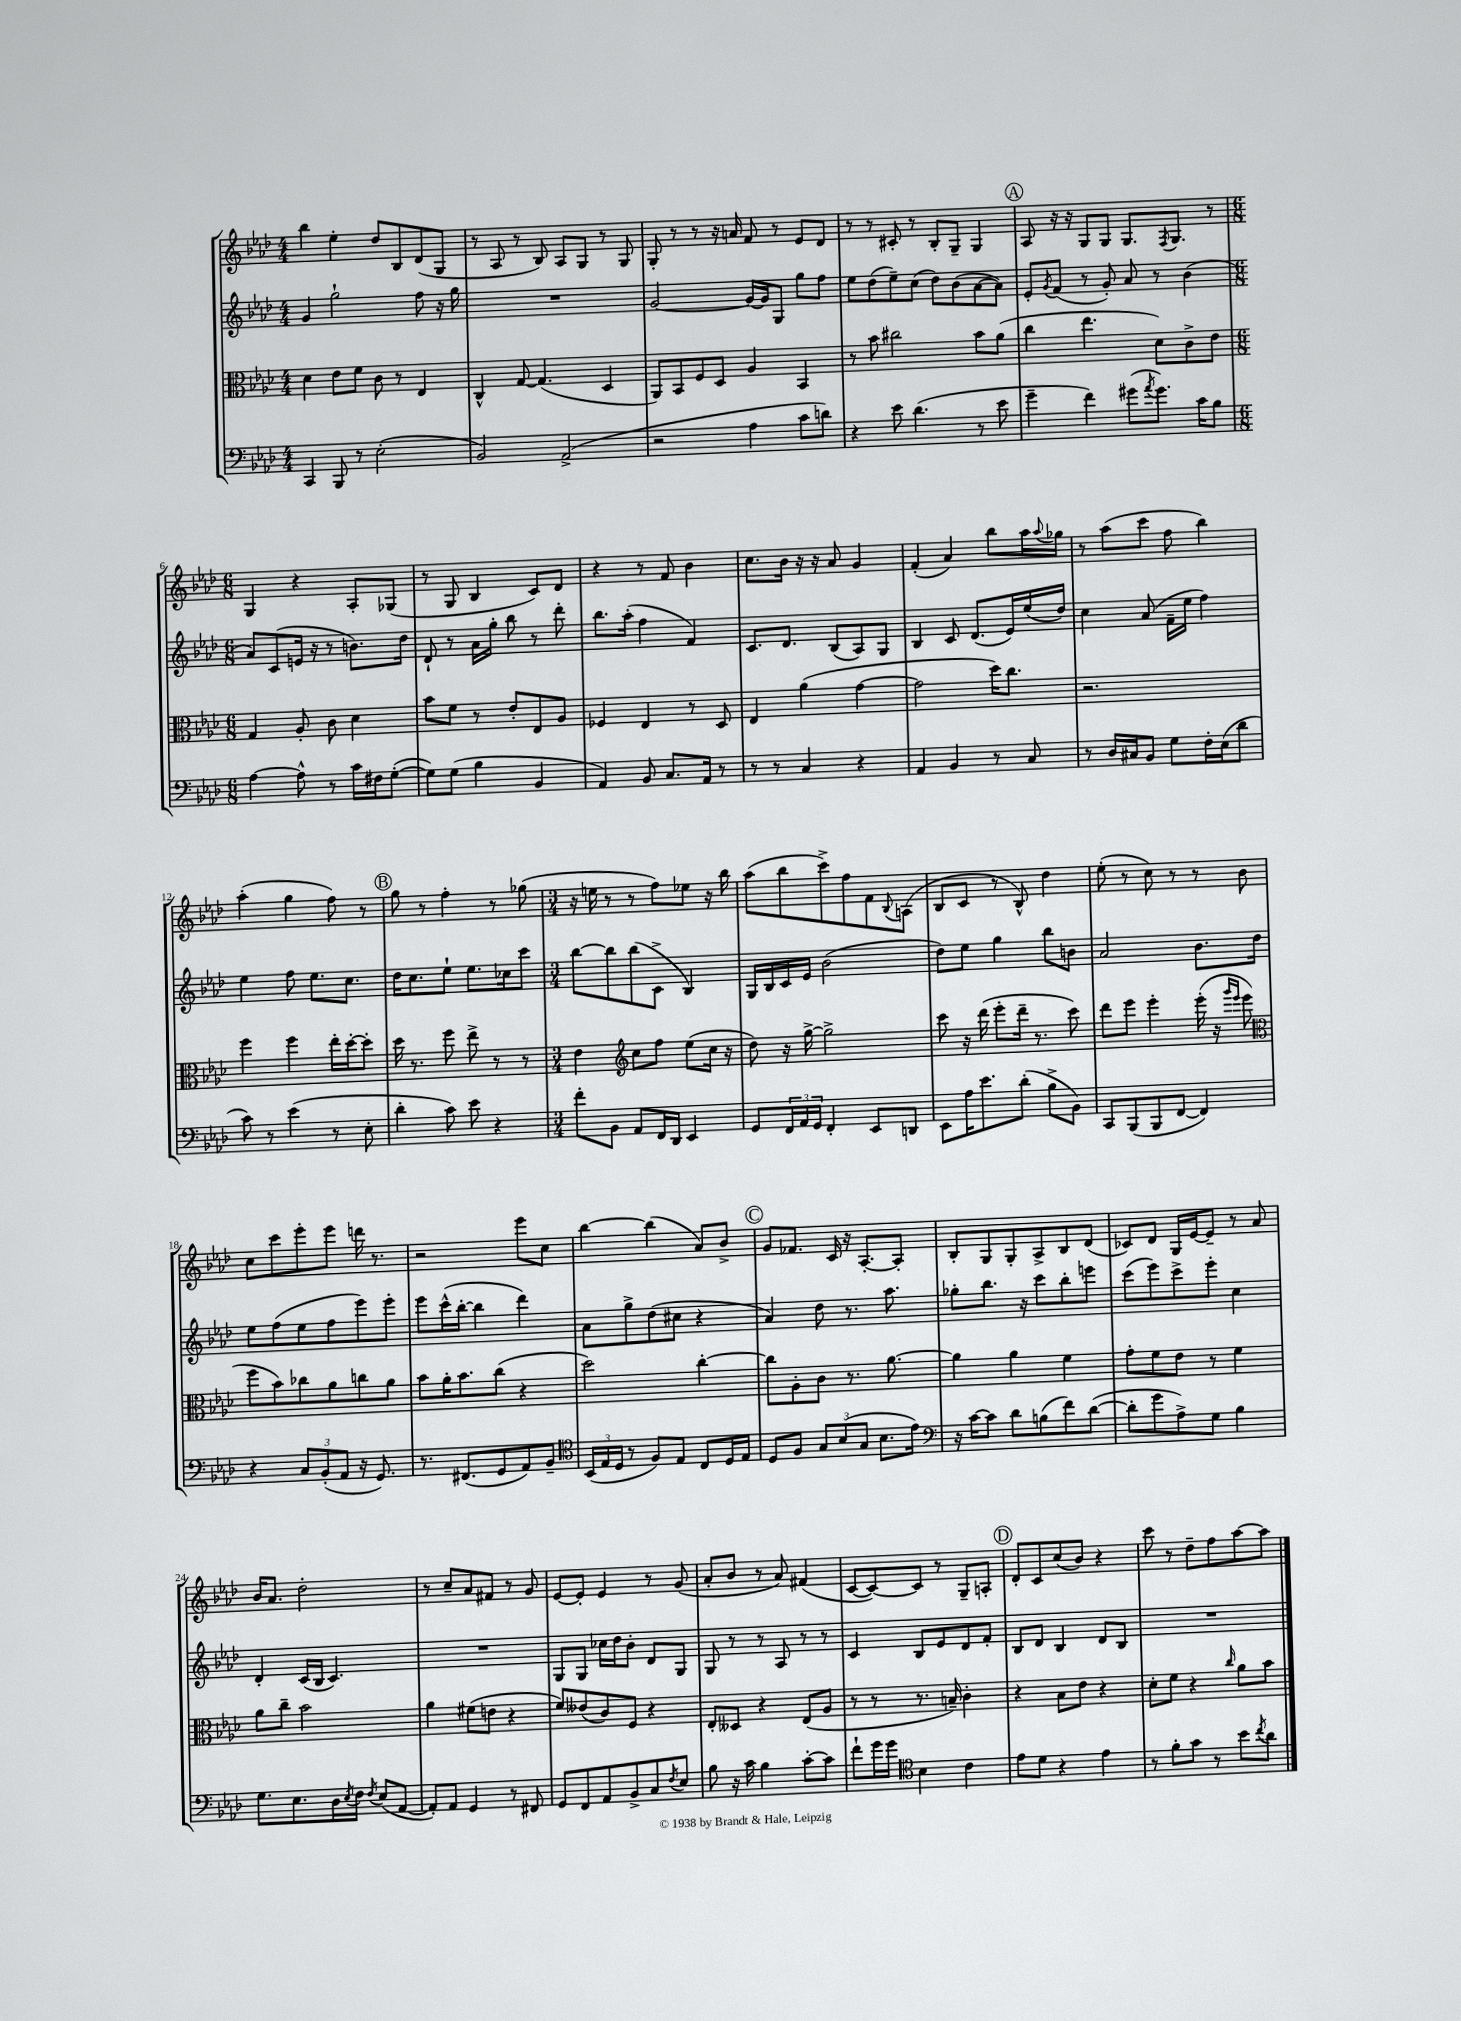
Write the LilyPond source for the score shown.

<<
\new StaffGroup <<
\new Staff = "s0" {
    \clef treble \key aes \major \numericTimeSignature \time 4/4
    bes''4 ees''4-. des''8 bes8 des'8( g8 |
    r8 aes8 r8 bes8) aes8 g8 r8 g8 |
    g8-. r8 r8 r16 a'16 f'8 r8 ees'8 des'8 |
    r8 r8 cis'8-. r8 bes8-. g8-- g4 |
    \mark \markup { \circle "A" } aes8 r16 r16 g8 g8 g8. \acciaccatura { f8 } g8. r8 |
    \numericTimeSignature \time 6/8 g4 r4 aes8-. ges8( |
    r8 g8 bes4 c'8) des'8 |
    r4 r8 f'8 bes'4 |
    c''8. bes'16 r16 r16 aes'8 g'4 |
    f'4-.( aes'4) bes''8 aes''16 \appoggiatura { aes''8 } ges''16 |
    r8 aes''8( c'''8 f''8 bes''4) |
    aes''4-.( g''4 f''8) r8 |
    \mark \markup { \circle "B" } g''8 r8 f''4-. r8 ges''8( |
    \numericTimeSignature \time 3/4 r16 e''16 r8 r8 f''8) ees''8 r16 bes''16 |
    aes''8( bes''8 c'''8->) f''8 f'8 \appoggiatura { bes8 } a8( |
    bes8 c'8 r8 bes8-^) des''4 |
    ees''8-.( r8 c''8) r8 r8 bes'8 |
    c''8 c'''8 ees'''8-. ees'''8 d'''16 r8. |
    r2 ees'''8 c''8 |
    bes''4~ bes''4( aes'8) bes'8-> |
    \mark \markup { \circle "C" } g'8 fes'8. c'16 r16 aes8.~-. aes8-. |
    bes8-. g8 g8-. aes8-> bes8 des'8( |
    ces'8) des'8 g16 ees'16~ ees'8-- r8 aes'8 |
    bes'16 aes'8. des''2-. |
    r8 c''8-- aes'8 fis'8 r8 g'8 |
    ees'8~ ees'8-. ees'4 r8 g'8( |
    aes'8-. bes'8 r8 aes'8) fis'4( |
    c'8~ c'8~) c'8 r8 g8-- a8-. |
    \mark \markup { \circle "D" } des'8-. c'8 c''8( bes'8) r4 |
    c'''8 r8 des''8-- f''8 aes''8~ aes''8 \bar "|." |
}
\new Staff = "s1" {
    \clef treble \key aes \major \numericTimeSignature \time 4/4
    g'4 g''2-! f''8 r16 g''16 |
    R1 |
    g'2~ g'16~ g'16 g8 g''8 f''8 |
    ees''8 des''8( ees''8--) c''8( des''8) bes'8( aes'8~ aes'8) |
    \mark \markup { \circle "A" } ees'8-. \acciaccatura { g'8 } f'8( r8 g'8-.) aes'8 r8 bes'4( |
    \numericTimeSignature \time 6/8 aes'8) c'8( e'16 r16 r8 b'8.) des''16 |
    des'8-! r8 aes'16 g''16-. bes''8 r8 des'''8-. |
    bes''8. aes''16-.( f''4 f'4) |
    c'8. des'8. bes8( aes8) g8 |
    bes4 c'8 des'8.( ees'16) ees''16( des''16) |
    c''4 aes'8( f'16-- ees''16 f''4) |
    ees''4 f''8 ees''8. c''8. |
    \mark \markup { \circle "B" } des''16 c''8. ees''8-! ees''8. ces''16 c'''8 |
    \numericTimeSignature \time 3/4 bes''8~ bes''8 bes''8( c'8-> bes4) |
    g16 bes16 c'16 ees'16 bes'2( |
    des''8) ees''8 g''4 bes''8 b'8 |
    aes'2 bes'8. des''16 |
    ees''8 f''8( ees''8 f''8 ees'''8) ees'''8-. |
    ees'''8 c'''16-^( bes''16~-. bes''4 des'''4) |
    aes'8 g''8-> des''8( cis''8 r4 |
    \mark \markup { \circle "C" } aes'4) des''8 r8. aes''8. |
    ges''8-. bes''8. r16 c'''8 bes''8-. e'''8 |
    c'''8( ees'''8) c'''8-> ees'''8-. c''4 |
    des'4-. c'16( bes16 c'4.) |
    R2. |
    g8 g8 ces''16 des''16 bes'8-. des'8 g8 |
    g8 r8 r8 aes8 r8 r8 |
    c'4 bes8 ees'8 des'8 f'8-. |
    \mark \markup { \circle "D" } bes8 des'8 bes4 des'8 bes8 |
    R2. \bar "|." |
}
\new Staff = "s2" {
    \clef alto \key aes \major \numericTimeSignature \time 4/4
    des'4 ees'8 f'8 c'8 r8 ees4 |
    c4-^ g8~ g4.( des4 |
    aes,8) bes,8 f8 des8 aes4 bes,4 |
    r8 bes'8 cis''2 bes'8 aes'8( |
    \mark \markup { \circle "A" } c''4 ees''4. des'8) c'8-> ees'8 |
    \numericTimeSignature \time 6/8 g4 aes8-. c'8 des'4 |
    bes'8 f'8 r8 ees'8-. ees8 aes8 |
    fes4 ees4 r8 des8 |
    ees4 aes'4( g'4~ |
    g'2 des''16) c''8. |
    r2. |
    f''4 f''4 ees''16-. des''16~-. des''8-. |
    \mark \markup { \circle "B" } des''16 r8. f''8 ees''8-> r8 r8 |
    \numericTimeSignature \time 3/4 ees'4 \clef treble c''8 f''8 ees''8( c''16 r16 |
    des''8) r16 g''16~-> g''2-> |
    c'''8 r16 des'''16( ees'''8-. des'''16-- r8. c'''8) |
    des'''8 ees'''8 ees'''4-. ees'''16-.( r16 \grace { g'''16 ees'''16 } ees'''8 |
    \clef alto f''8 bes'8) ces''8 aes'8 c''8 aes'8 |
    bes'8 aes'16-. bes'8. c''8( r4 |
    des''2) c''4~-. |
    \mark \markup { \circle "C" } c''8 aes8-. c'8 r8. aes'8.~ |
    aes'4 aes'4 f'4 |
    g'8-. f'8 ees'8 r8 f'4 |
    aes'8 c''8-- bes'2 |
    aes'4 fis'8( e'8 r4 |
    f'8) eeses'8( c'8) f8 r4 |
    ees8-. deses8 r4 ees8( aes8 |
    r8 r8 r8. b16--) c'4-. |
    \mark \markup { \circle "D" } r4 bes8 ees'8 r4 |
    des'8-. f'8 r4 \grace { c''16 } aes'8 bes'8 \bar "|." |
}
\new Staff = "s3" {
    \clef bass \key aes \major \numericTimeSignature \time 4/4
    c,4 bes,,8 r8 ees2-.( |
    bes,2) aes,2->( |
    r2 aes4 c'8 d'8) |
    r4 ees'8 des'4.( r8 ees'8 |
    \mark \markup { \circle "A" } g'4-- f'4) gis'8( \acciaccatura { aes'8 } gis'8.) c'16 bes8 |
    \numericTimeSignature \time 6/8 aes4~ aes8-^ r8 c'16 fis16 g8~-.( |
    g8) g8( bes4 bes,4 |
    aes,4) bes,8 c8. aes,16 r8 |
    r8 r8 c4 r4 |
    aes,4 bes,4 r8 c8 |
    r8 des16 cis16 bes,8 g8 f16-. ees16( des'8 |
    c'8) r8 ees'4( r8 ees8-. |
    \mark \markup { \circle "B" } des'4-. c'8) ees'8 r4 |
    \numericTimeSignature \time 3/4 f'8-. bes,8 aes,8 f,16 des,16 ees,4 |
    g,8 \tuplet 3/2 { f,16 aes,16 g,16 } f,4-. ees,8 d,8 |
    ees,8 aes16 ees'8. des'8-.( bes8-> bes,8) |
    c,8 bes,,8( bes,,8 f,8~ f,4) |
    r4 \tuplet 3/2 { c8 bes,8-.( aes,8 } r16 g,8.) |
    r8. fis,8.( g,8 aes,8) bes,8-- |
    \clef tenor \tuplet 3/2 { bes,16( ees16 des16 } r8 f8) ees8 c8 des16 ees16 |
    \mark \markup { \circle "C" } des8 f8 \tuplet 3/2 { g8 bes8( g8 } bes8. ees'16) |
    \clef bass r16 c'16~ c'8 des'8 b8( f'8) des'8~( |
    des'8-. g'8 aes8->) g8 bes4 |
    g8. ees8. des16 \acciaccatura { ees8 } f16 \acciaccatura { f8 } ees8( aes,8~ |
    aes,8-.) aes,8 g,4 r8 fis,8 |
    g,8 f,8 aes,8 bes,8-> c8 \acciaccatura { f8 } ees8 |
    bes8 r16 c'16 bes4 c'8~-. c'8 |
    f'8-! g'16 g'16 \clef tenor bes4 c'4 |
    \mark \markup { \circle "D" } ees'8 des'8 r4 ees'4 |
    r8 f'8-. g'8 r8 bes'8 \acciaccatura { c''8 } aes'8 \bar "|." |
}
>>
>>
